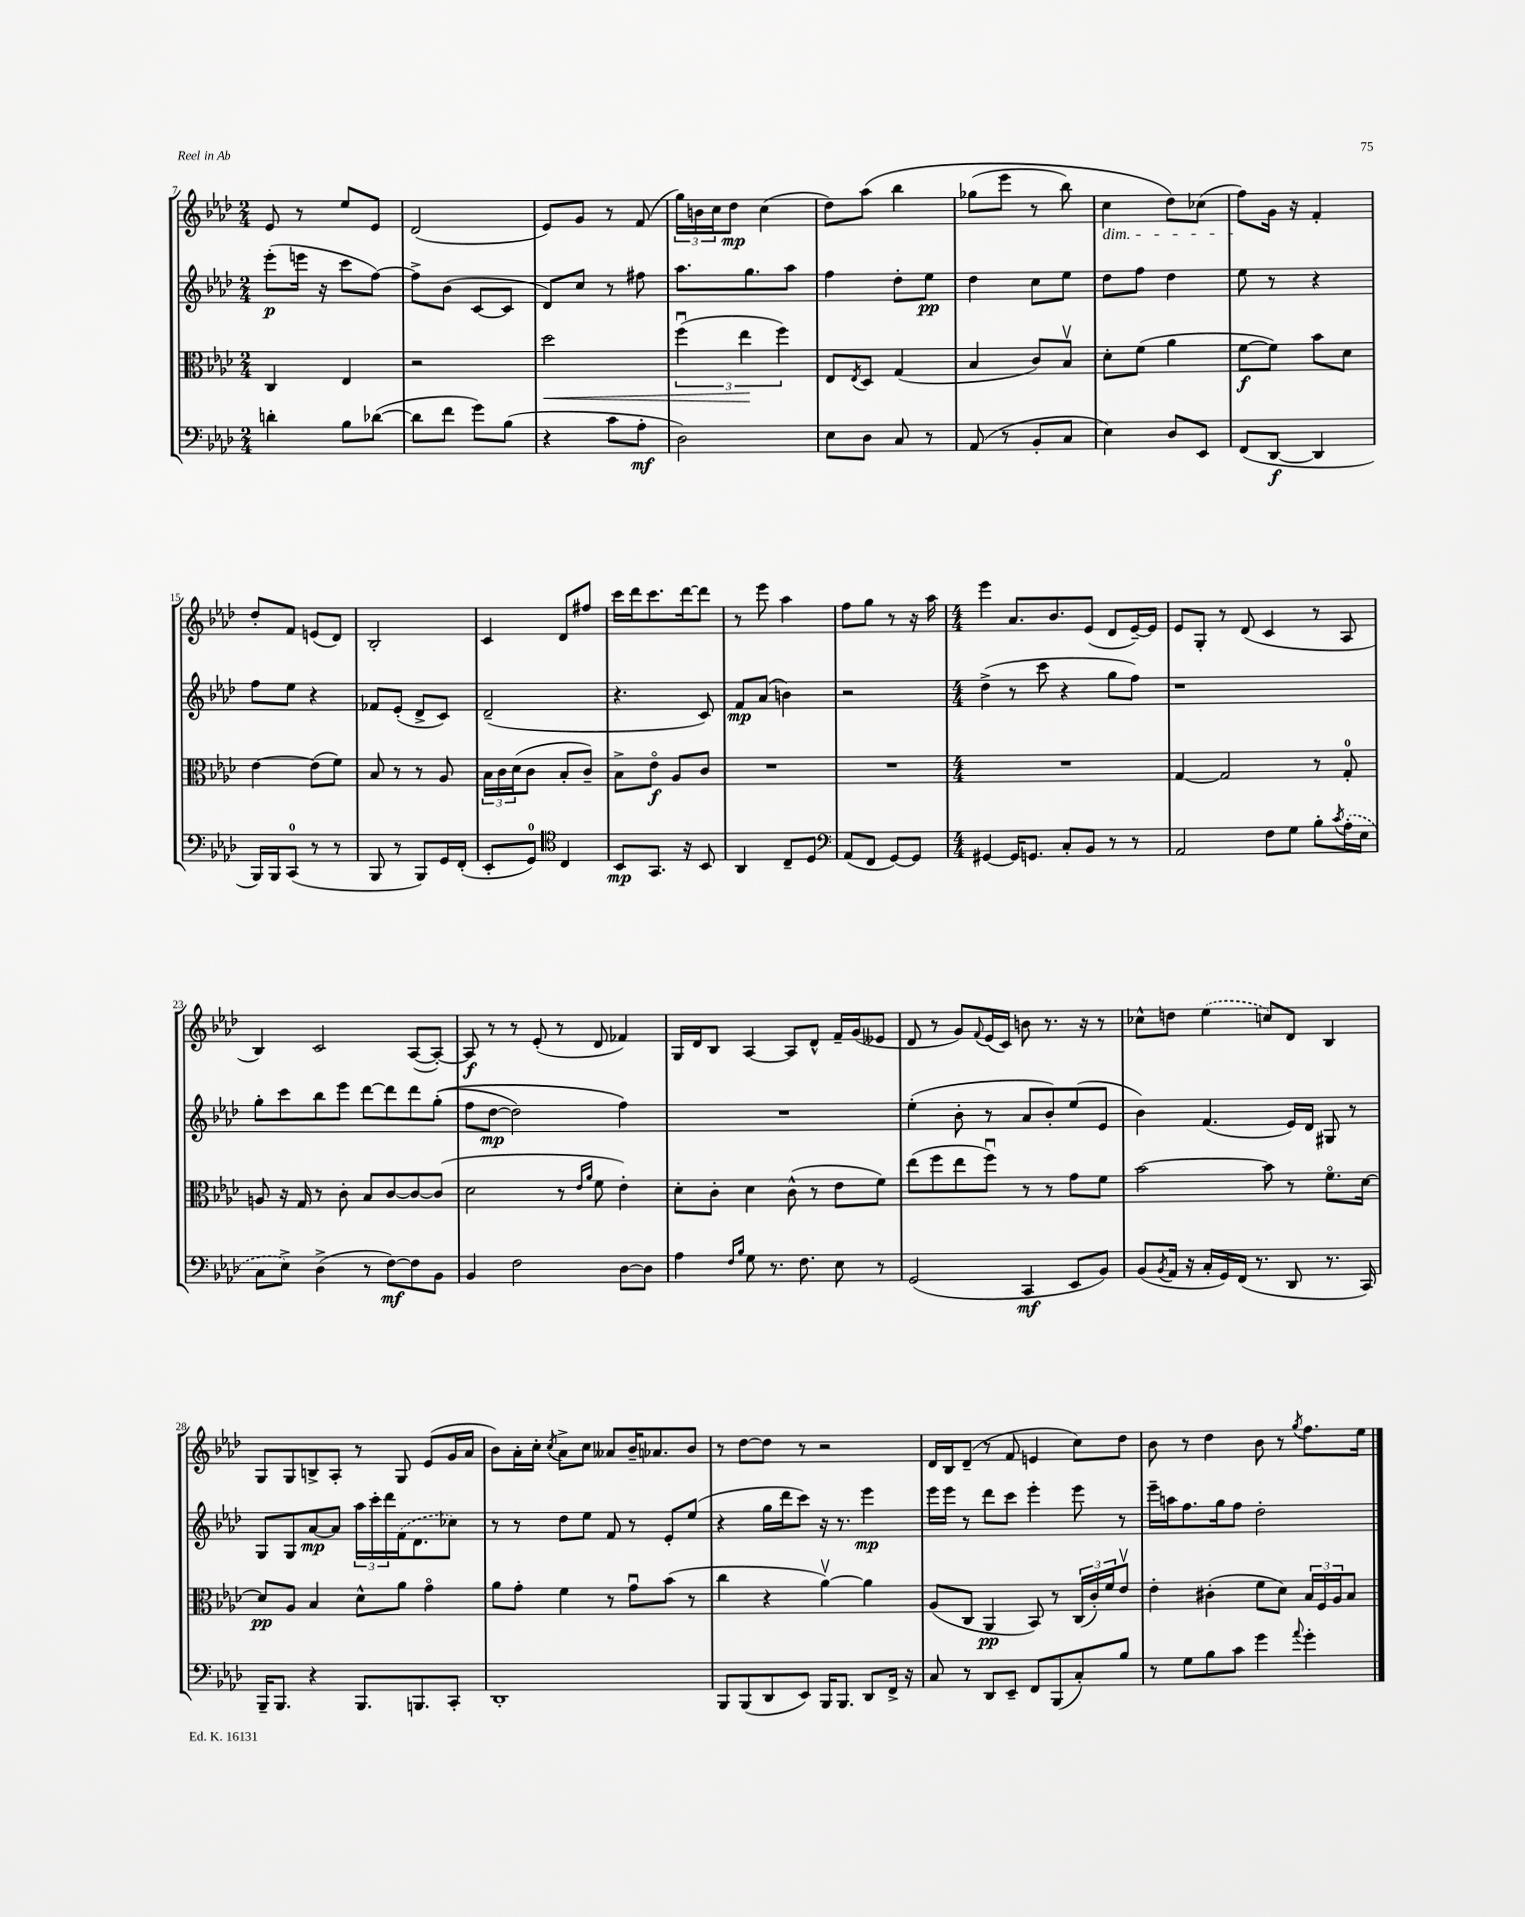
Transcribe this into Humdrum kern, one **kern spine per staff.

**kern	**dynam	**kern	**dynam	**kern	**dynam	**kern	**dynam
*part4	*part4	*part3	*part3	*part2	*part2	*part1	*part1
*staff4	*staff4	*staff3	*staff3	*staff2	*staff2	*staff1	*staff1
*clefF4	*	*clefC3	*	*clefG2	*	*clefG2	*
*k[b-e-a-d-]	*	*k[b-e-a-d-]	*	*k[b-e-a-d-]	*	*k[b-e-a-d-]	*
*M2/4	*	*M2/4	*	*M2/4	*	*M2/4	*
=7	=7	=7	=7	=7	=7	=7	=7
4dn'\	.	4C/	.	(8eee-'\L	p	8e-/	.
.	.	.	.	16eeen\Jk	.	8r	.
.	.	.	.	16r	.	.	.
8B-\L	.	4E-/	.	8ccc\L	.	8ee-/L	.
([8d-X\J	.	.	.	[8ff\J)	.	8e-/J	.
=8	=8	=8	=8	=8	=8	=8	=8
8d-\L]	.	2r	.	8ff^\L]	.	(2d-/	.
8f\J	.	.	.	(8b-\J	.	.	.
8g\L)	.	.	.	[8c/L	.	.	.
(8B-\J	.	.	.	8c/J]	.	.	.
=9	=9	=9	=9	=9	=9	=9	=9
!	!	!	!LO:HP:b	!	!	!	!
4r	.	2dd-\	<	8d-/L)	.	8e-/L)	.
.	.	.	.	8cc/J	.	8g/J	.
8c\L	.	.	.	8r	.	8r	.
8A-'\J	mf	.	.	8ff#X\	.	(8f/	.
=10	=10	=10	=10	=10	=10	=10	=10
2D-\)	.	(6ffu\	.	8.aa-\L	.	24gg\LL)	.
.	.	.	.	.	.	24bn\	.
.	.	.	.	.	.	24cc\J	.
.	.	.	.	.	.	8dd-\J	mp
.	.	6ee-\	.	.	.	.	.
.	.	.	.	8.gg\	.	.	.
.	.	.	.	.	.	(4cc\	.
.	.	6ff\)	[	.	.	.	.
.	.	.	.	8aa-\J	.	.	.
=11	=11	=11	=11	=11	=11	=11	=11
8E-\L	.	8E-/L	.	4ff\	.	8dd-\L)	.
.	.	8qE-/	.	.	.	.	.
8D-\J	.	8D-/J	.	.	.	(8aa-\J	.
8C/	.	(4G/	.	8dd-'\L	.	4bb-\	.
8r	.	.	.	8ee-\J	pp	.	.
=12	=12	=12	=12	=12	=12	=12	=12
(8AA-/	.	4B-/	.	4dd-\	.	(8gg-X\L	.
8r	.	.	.	.	.	8eee-\J	.
8BB-'/L	.	8c/L)	.	8cc\L	.	8r	.
8C/J	.	8B-v/J	.	8ee-\J	.	8bb-\)	.
=13	=13	=13	=13	=13	=13	=13	=13
!	!	!	!	!	!	!LO:TX:b:i:t=dim.	!
4E-\)	.	8d-'\L	.	8dd-\L	.	4cc\	.
.	.	(8f\J	.	8ff\J	.	.	.
8D-/L	.	4a-\	.	4dd-\	.	8dd-\L)	.
8EE-/J	.	.	.	.	.	(8cc-X\J	.
=14	=14	=14	=14	=14	=14	=14	=14
(8FF/L	.	[8f\L	f	8ee-\	.	8ff\L)	.
[8DD-/J	f	8f\J])	.	8r	.	16g\Jk	.
.	.	.	.	.	.	16r	.
4DD-/]	.	8b-\L	.	4r	.	4f'/	.
.	.	8d-\J	.	.	.	.	.
!!LO:LB:g=z
=15	=15	=15	=15	=15	=15	=15	=15
16BBB-/LL)	.	[4e-\	.	8ff\L	.	8dd-'/L	.
16BBB-/J	.	.	.	.	.	.	.
(8CC/J	.	.	.	8ee-\J	.	8f/J	.
8r	.	(8e-\L]	.	4r	.	(8en/L	.
8r	.	8f\J)	.	.	.	8d-/J)	.
=16	=16	=16	=16	=16	=16	=16	=16
8BBB-/	.	8B-/	.	8f-X/L	.	2B-'/	.
8r	.	8r	.	(8e-'/J	.	.	.
8BBB-/L)	.	8r	.	8d-^/L	.	.	.
16GG/L	.	8A-/	.	8c/J)	.	.	.
(16FF'/JJ	.	.	.	.	.	.	.
=17	=17	=17	=17	=17	=17	=17	=17
8EE-'/L	.	24B-\LL	.	(2d-~/	.	4c/	.
.	.	24c\	.	.	.	.	.
.	.	(24d-\J	.	.	.	.	.
8GG/J)	.	8c\J	.	.	.	.	.
*clefC4	*	*	*	*	*	*	*
4C/	.	8B-'/L	.	.	.	8d-/L	.
.	.	8c~/J)	.	.	.	8ff#X/J	.
=18	=18	=18	=18	=18	=18	=18	=18
8BB-/L	mp	8B-^\L	.	4.r	.	16ccc\LL	.
.	.	.	.	.	.	16ddd-\J	.
8.GG/J	.	8e-\J	f	.	.	8.ccc\	.
.	.	8A-/L	.	.	.	.	.
16r	.	.	.	.	.	[16ddd-\k	.
8BB-/	.	8c/J	.	8c/)	.	8ddd-\J]	.
=19	=19	=19	=19	=19	=19	=19	=19
4AA-/	.	2r	.	8f/L	mp	8r	.
.	.	.	.	(8a-/J	.	8eee-\	.
8C~/L	.	.	.	4bn\)	.	4aa-\	.
8D-/J	.	.	.	.	.	.	.
=20	=20	=20	=20	=20	=20	=20	=20
*clefF4	*	*	*	*	*	*	*
(8AA-/L	.	2r	.	2r	.	8ff\L	.
8FF/J	.	.	.	.	.	8gg\J	.
[8GG/L)	.	.	.	.	.	8r	.
8GG/J]	.	.	.	.	.	16r	.
.	.	.	.	.	.	16aa-\	.
=21	=21	=21	=21	=21	=21	=21	=21
*M4/4	*	*M4/4	*	*M4/4	*	*M4/4	*
[4GG#X/	.	1r	.	(4dd-^\	.	4eee-\	.
16GG#/KL]	.	.	.	8r	.	8.a-/L	.
8.GGn/J	.	.	.	.	.	.	.
.	.	.	.	8ccc\	.	.	.
.	.	.	.	.	.	8.b-/	.
8C'/L	.	.	.	4r	.	.	.
8BB-/J	.	.	.	.	.	(8e-/J	.
8r	.	.	.	8gg\L	.	8d-/L	.
8r	.	.	.	8ff\J)	.	[16e-~/L)	.
.	.	.	.	.	.	16e-/JJ]	.
=22	=22	=22	=22	=22	=22	=22	=22
2AA-/	.	[4G/	.	1r	.	8e-/L	.
.	.	.	.	.	.	8G'/J	.
.	.	2G/]	.	.	.	8r	.
.	.	.	.	.	.	(8d-/	.
8F\L	.	.	.	.	.	4c/	.
8G\J	.	.	.	.	.	.	.
8B-'\L	.	8r	.	.	.	8r	.
8qc/	.	.	.	.	.	.	.
(16A-'\L	.	8G'/	.	.	.	8A-/	.
16E-\JJ	.	.	.	.	.	.	.
!!LO:LB:g=z
=23	=23	=23	=23	=23	=23	=23	=23
8C\L	.	8An/	.	8gg'\L	.	4B-/)	.
8E-^\J)	.	16r	.	8ccc\	.	.	.
.	.	16G/	.	.	.	.	.
(4D-^\	.	8r	.	8bb-\	.	2c/	.
.	.	8c'\	.	8eee-\J	.	.	.
8r	.	8B-/L	.	[8ddd-\L	.	.	.
[8F\L)	mf	[8c/	.	8ddd-\]	.	.	.
8F\]	.	8c/_	.	8ddd-\	.	([8A-/L	.
8BB-\J	.	(8c/J]	.	((8gg'\J	.	8A-'/J_)	.
=24	=24	=24	=24	=24	=24	=24	=24
4BB-/	.	2d-\	.	8ff\L	.	8A-/]	f
.	.	.	.	[8dd-\J	mp	8r	.
2F\	.	.	.	2dd-\])	.	8r	.
.	.	.	.	.	.	(8e-'/	.
.	.	8r	.	.	.	8r	.
.	.	16qqe-/LL	.	.	.	.	.
.	.	16qqa-/JJ	.	.	.	.	.
.	.	8f\	.	.	.	8d-/	.
[8D-\L	.	4e-'\)	.	4ff\)	.	4f-X/)	.
8D-\J]	.	.	.	.	.	.	.
=25	=25	=25	=25	=25	=25	=25	=25
4A-\	.	8d-'\L	.	1r	.	16G/LL	.
.	.	.	.	.	.	16d-/J	.
.	.	8c'\J	.	.	.	8B-/J	.
16qqF/LL	.	.	.	.	.	.	.
16qqB-/JJ	.	.	.	.	.	.	.
8G\	.	4d-\	.	.	.	[4A-/	.
8.r	.	.	.	.	.	.	.
.	.	(8c^^\	.	.	.	8A-/L]	.
8.F\	.	.	.	.	.	.	.
.	.	8r	.	.	.	8d-^^/J	.
8E-\	.	8e-\L	.	.	.	16f~/LL	.
.	.	.	.	.	.	(16g/J	.
8r	.	8f\J)	.	.	.	8e--X/J	.
=26	=26	=26	=26	=26	=26	=26	=26
(2GG/	.	(8ee-\L	.	(4ee-'\	.	8d-/	.
.	.	8ff\	.	.	.	8r	.
.	.	8ee-\	.	8b-'\	.	8g/L)	.
.	.	.	.	.	.	8qqf/	.
.	.	8ffu\J)	.	8r	.	(16e-/L	.
.	.	.	.	.	.	16c/JJ)	.
4CC/	mf	8r	.	8a-/L	.	8bn\	.
.	.	8r	.	8b-'/)	.	8.r	.
8EE-/L	.	8g\L	.	(8ee-/	.	.	.
.	.	.	.	.	.	16r	.
8BB-/J)	.	8f\J	.	8e-/J	.	8r	.
=27	=27	=27	=27	=27	=27	=27	=27
(8BB-/L	.	[2b-\	.	4b-\)	.	8cc-X^^\L	.
8qBB-/	.	.	.	.	.	.	.
16AA-/Jk	.	.	.	.	.	8ddn\J	.
16r	.	.	.	.	.	.	.
16C'/LL	.	.	.	(4.f/	.	(4ee-\	.
16GG/)	.	.	.	.	.	.	.
(16FF/JJ	.	.	.	.	.	.	.
8.r	.	.	.	.	.	.	.
.	.	8b-\]	.	.	.	8ccn/L)	.
8DD-/	.	8r	.	16e-/LL)	.	8d-/J	.
.	.	.	.	16d-/JJ	.	.	.
8.r	.	8.f\L	.	8G#X/	.	4B-/	.
.	.	.	.	8r	.	.	.
16CC/)	.	[16d-\Jk	.	.	.	.	.
!!LO:LB:g=z
=28	=28	=28	=28	=28	=28	=28	=28
16BBB-~/KL	.	8d-/L]	pp	8G/L	.	8G/L	.
8.BBB-/J	.	.	.	.	.	.	.
.	.	8A-/J	.	8G/	.	8G/	.
4r	.	4B-/	.	[8a-/	mp	8Bn^/	.
.	.	.	.	8a-/J]	.	8A-'/J	.
8.BBB-/L	.	8d-^^\L	.	24aa-\LL	.	8r	.
.	.	.	.	24ccc'\	.	.	.
.	.	.	.	24ddd-\	.	.	.
.	.	8a-\J	.	(16f\J	.	8G/	.
8.BBBn/	.	.	.	8.d-\	.	.	.
.	.	4g\	.	.	.	(8e-/L	.
8CC'/J	.	.	.	8cc-X\J)	.	16g/L	.
.	.	.	.	.	.	16a-/JJ	.
=29	=29	=29	=29	=29	=29	=29	=29
1DD-'	.	8a-\L	.	8r	.	8b-\L)	.
.	.	8g'\J	.	8r	.	16a-'\L	.
.	.	.	.	.	.	16cc'\JJ	.
.	.	.	.	.	.	8qcc/	.
.	.	4f\	.	8dd-\L	.	8a-^\L	.
.	.	.	.	8ee-\J	.	8cc\J	.
.	.	8r	.	8f/	.	8a--X/L	.
.	.	8gu\L	.	8r	.	16b-~/K	.
.	.	.	.	.	.	8.a-X/	.
.	.	(8b-\J	.	8e-'/L	.	.	.
.	.	8r	.	(8ee-/J	.	8b-/J	.
=30	=30	=30	=30	=30	=30	=30	=30
8BBB-/L	.	4cc\	.	4r	.	8r	.
(8BBB-/	.	.	.	.	.	[8dd-\L	.
8DD-/	.	4r	.	16gg\LL	.	8dd-\J]	.
.	.	.	.	16ddd-\J	.	.	.
8EE-/J)	.	.	.	8ccc\J)	.	8r	.
16BBB-/KL	.	[4a-v\)	.	16r	.	2r	.
8.BBB-/J	.	.	.	8.r	.	.	.
8DD-/L	.	4a-\]	.	4eee-\	mp	.	.
16FF^/Jk	.	.	.	.	.	.	.
16r	.	.	.	.	.	.	.
=31	=31	=31	=31	=31	=31	=31	=31
8C/	.	(8A-/L	.	16eee-\LL	.	16d-/LL	.
.	.	.	.	16eee-\JJ	.	16B-/J	.
8r	.	8C/J	.	8r	.	(8d-~/J	.
8DD-/L	.	4AA-/	pp	8ddd-\L	.	8r	.
8EE-~/J	.	.	.	8ccc\J	.	8f/	.
8FF/L	.	8BB-/)	.	4eee-'\	.	4en/	.
(8BBB-/	.	8r	.	.	.	.	.
8C'/)	.	(24C/LL	.	8eee-\	.	8cc\L)	.
.	.	24c'/)	.	.	.	.	.
.	.	24f/J	.	.	.	.	.
8B-/J	.	8e-v/J	.	8r	.	8dd-\J	.
=32	=32	=32	=32	=32	=32	=32	=32
8r	.	4e-'\	.	16eee-~\LL	.	8b-\	.
.	.	.	.	16aan\J	.	.	.
8G\L	.	.	.	8.ff\	.	8r	.
8B-\	.	(4c#X'\	.	.	.	4dd-\	.
.	.	.	.	16gg\k	.	.	.
8c\J	.	.	.	8ff\J	.	.	.
4g\	.	8f\L	.	2dd-'\	.	8b-\	.
.	.	8d-\J)	.	.	.	8r	.
8qqa-/	.	.	.	.	.	8qgg/	.
4g'\	.	24B-/LL	.	.	.	8.ff\L	.
.	.	24F/	.	.	.	.	.
.	.	24A-/J	.	.	.	.	.
.	.	8B-/J	.	.	.	.	.
.	.	.	.	.	.	16ee-\Jk	.
==	==	==	==	==	==	==	==
*-	*-	*-	*-	*-	*-	*-	*-
